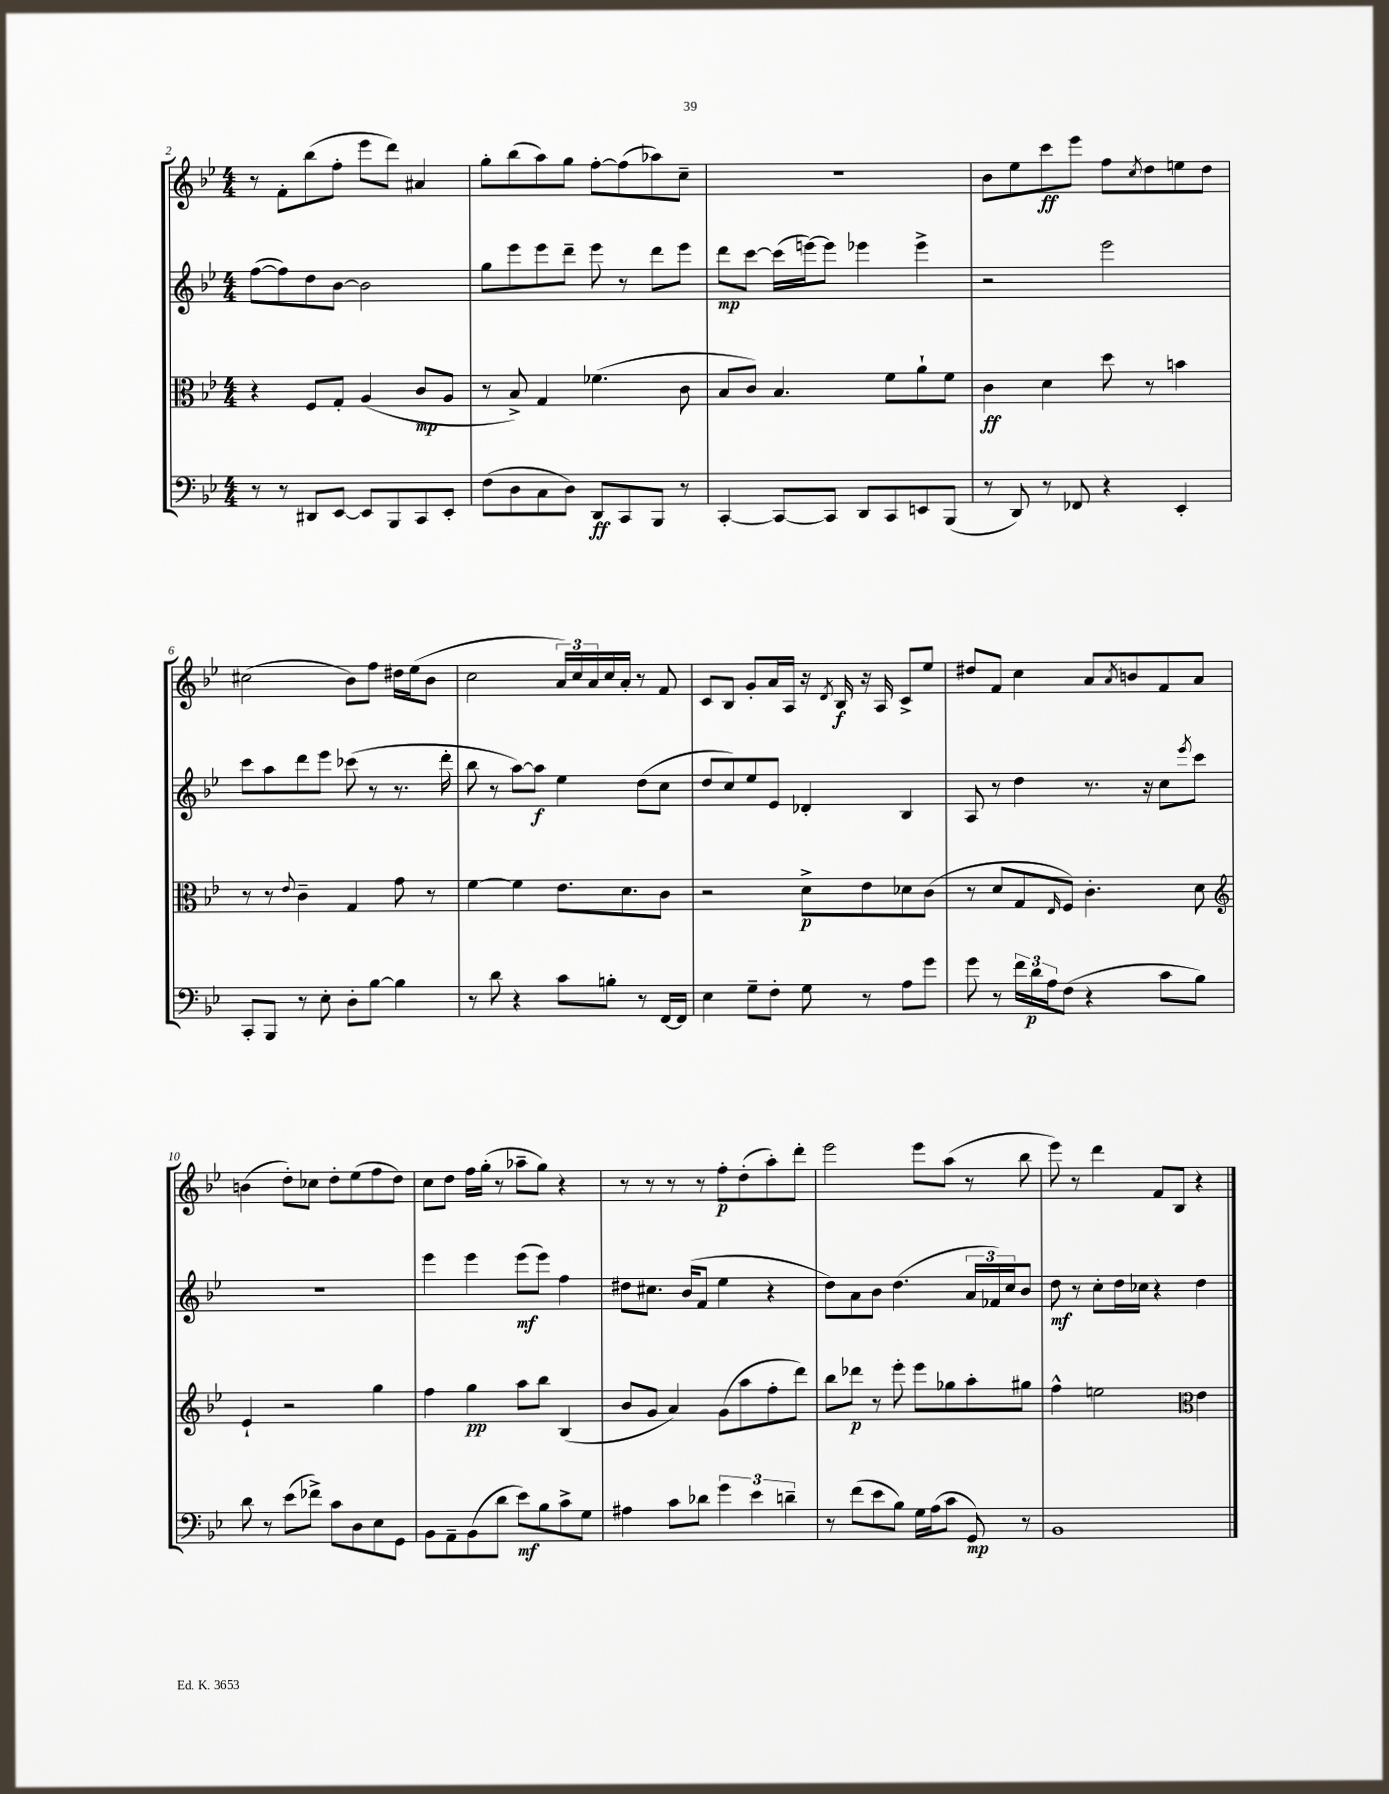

**kern	**kern	**kern	**kern
*staff4	*staff3	*staff2	*staff1
*clefF4	*clefC3	*clefG2	*clefG2
*k[b-e-]	*k[b-e-]	*k[b-e-]	*k[b-e-]
*M4/4	*M4/4	*M4/4	*M4/4
8r	4r	([8ff	8r
8r	.	8ff])	8f'
8DD#	8F	8dd	(8bb-
[8EE-	8G'	[8b-	8ff'
8EE-]	(4A	2b-]	8eee-
8BBB-	.	.	8ddd)
8CC	8c	.	4a#
8EE-'	8A	.	.
=	=	=	=
(8F	8r	8gg	8gg'
8D	8B-^)	8eee-	(8bb-
8C	4G	8eee-	8aa)
8D)	.	8ddd~	8gg
8DD	(4.f-	8eee-	[8ff'
8CC	.	8r	(8ff]
8BBB-	.	8ddd	8aa-)
8r	8c	8eee-	8cc~
=	=	=	=
[4CC'	8B-	8ddd	1r
.	8c)	[8ccc	.
8CC_	4.B-	(16ccc]	.
.	.	[16eee)	.
8CC]	.	8eee]	.
8DD	.	4eee-	.
8CC	8f	.	.
8EE	8a`	4eee-^	.
(8BBB-	8f	.	.
=	=	=	=
8r	4c	2r	8b-
8DD)	.	.	8ee-
8r	4d	.	8ccc
8FF-	.	.	8eee-
4r	8dd	2eee-	8ff
.	.	.	8qcc
.	8r	.	8dd
4EE-'	4b	.	8ee
.	.	.	8dd
=	=	=	=
8CC'	8r	8ccc	(2cc#
8BBB-	8r	8aa	.
.	8qqe-	.	.
8r	4c~	8ddd	.
8E-'	.	8eee-	.
8D'	4G	(8ccc-	8b-)
[8B-	.	8r	8ff
4B-]	8g	8.r	16dd#
.	.	.	(16ee-
.	8r	.	8b-
.	.	16ddd'	.
=	=	=	=
8r	[4f	8bb-	2cc
8d	.	8r	.
4r	4f]	[8aa)	.
.	.	8aa]	.
8c	8.e-	4ee-	24a)
.	.	.	24cc
.	.	.	24a
8B'	.	.	16cc
.	8.d	.	16a'
8r	.	(8dd	8r
[16FF	8c	8cc	8f
16FF]	.	.	.
=	=	=	=
4E-	2r	8dd	8c
.	.	8cc)	8B-
8G~	.	8ee-	8g'
8F'	.	8e-	16a
.	.	.	16A
8G	8d^	4d-'	16r
.	.	.	8qd
.	.	.	16B-
8r	8e-	.	16r
.	.	.	16A
8A	8d-	4B-	8c^
8g	(8c	.	8ee-
=	=	=	=
8g	8r	8A	8dd#
8r	8d	8r	8f
24f	8G	4dd	4cc
24d	.	.	.
24A	.	.	.
.	16qqE-	.	.
(8F	8F)	.	.
4r	4.c'	8.r	8a
.	.	.	8qa
.	.	.	8b
.	.	16r	.
8c	.	8cc	8f
.	.	8qeee-	.
8B-)	8d	8ccc	8a
=	=	=	=
*	*clefG2	*	*
8d	4e-`	1r	(4b
8r	.	.	.
(8e-	2r	.	8dd')
8f-^)	.	.	8cc-
8c	.	.	8dd'
8D	.	.	(8ee-
8E-	4gg	.	8ff
8GG	.	.	8dd)
=	=	=	=
8BB-	4ff	4eee-	8cc
8AA~	.	.	8dd
(8BB-	4gg	4eee-	16ff
.	.	.	(16gg'
8d	.	.	8r
8e-)	8aa	(8eee-	8aa-~
8B-	8bb-	8eee-)	8gg)
8c^	(4B-	4ff	4r
8G	.	.	.
=	=	=	=
4A#	8b-	8dd#	8r
.	8g	8.cc#	8r
8c	4a)	.	8r
.	.	(16b-	.
8d-	.	8f	8r
6g	(8g	4ee-	8ff'
.	8aa	.	(8dd'
6e-	.	.	.
.	8ff'	4r	8aa')
6d~	.	.	.
.	8ddd)	.	8ddd'
=	=	=	=
8r	8bb-	8dd)	2eee-
(8f	8ddd-	8a	.
8e-	8r	8b-	.
8B-)	8eee-'	(4.dd	.
16G	8eee-	.	8eee-
(16A	.	.	.
8c	8gg-	.	(8aa
8GG)	8aa'	24a	8r
.	.	24f-)	.
.	.	24cc	.
8r	8gg#	8b-	8bb-
=	=	=	=
1BB-	4ff^^	8dd	8eee-)
.	.	8r	8r
.	2ee	8cc'	4ddd
.	.	16dd	.
.	.	16cc-	.
.	.	4r	8f
.	.	.	8B-
*	*clefC3	*	*
.	4e-	4dd	4r
==	==	==	==
*-	*-	*-	*-
